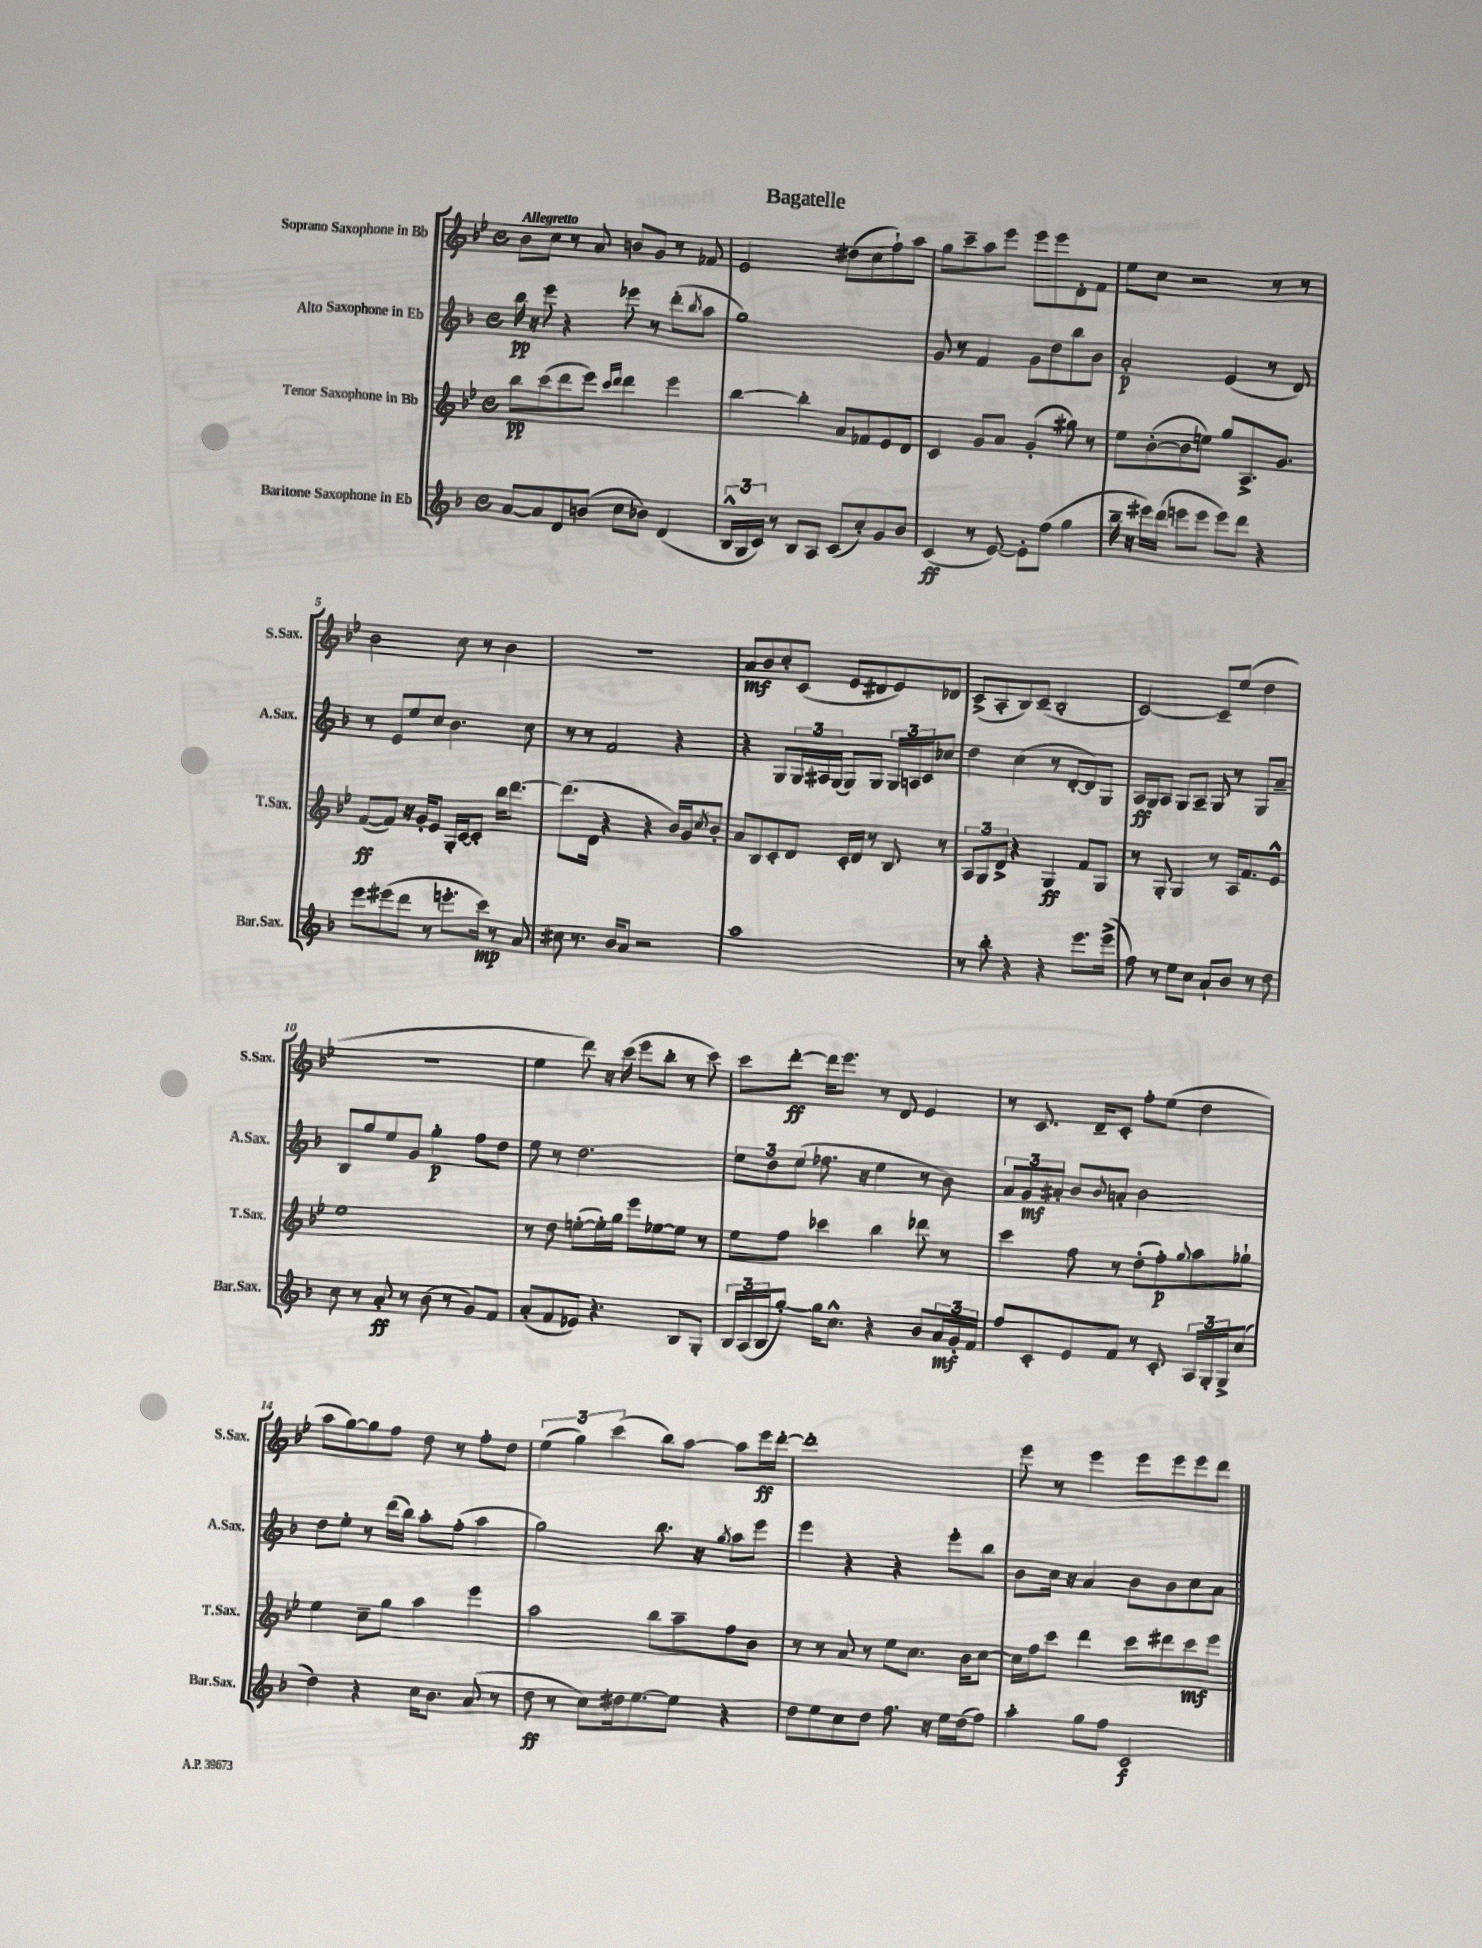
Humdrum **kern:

**kern	**kern	**kern	**kern
*staff4	*staff3	*staff2	*staff1
*clefG2	*clefG2	*clefG2	*clefG2
*k[b-]	*k[b-e-]	*k[b-]	*k[b-e-]
*M4/4	*M4/4	*M4/4	*M4/4
*met(c)	*met(c)	*met(c)	*met(c)
[8a/L	8bb-\L	16bb-\	8b-\L
.	.	16r	.
8a/]	(8ccc\	8eee\	8cc\J
8d/	8ddd\	4r	8r
(8b/J	8eee-\J)	.	8a/
.	16qqccc/LL	.	.
.	16qqddd/JJ	.	.
8cc\L	4ddd\	8eee-\	8b/L
8b-\J)	.	8r	8g/J
(4d/	4eee-\	(8ddd'\L	8r
.	.	8qbb-/	.
.	.	8aa\J	8f-/
=	=	=	=
24B-^^/LL	[4bb-\	1gg)	2e-/
24G/	.	.	.
24c/JJ)	.	.	.
8r	.	.	.
8B-/L	4bb-'\]	.	.
8A/J	.	.	.
(8c/L	8a/L	.	(8dd#\L
8cc'/)	8f-/	.	8cc\
8g/	8e-/	.	8ff`\)
8b-/J	8d/J	.	8aa\J
=	=	=	=
(4c/	4c/	8g/	8gg\L
.	.	8r	8ccc~\
8r	8g/L	4f/	8aa\
[8e/)	8a/J	.	8eee-\J
8e'\]L	(4g'/	8g\L	8eee-\L
(8ff\J	.	8dd\	8eee-\
4gg\	8gg#\)	8bb-\	8d'\
.	8r	8b-\J	8f\J
=	=	=	=
16bb-~\	8ee-\L	2a'/	8ee-\L
16r	.	.	.
16eee#\LL)	([8b-'\	.	8cc\J
(16ddd\JJ	.	.	.
8eee\L	8b-\]	.	2r
8eee\J	8ee\J)	.	.
8eee\L)	8gg/L	(4e/	.
8ddd\J	8.A^/	.	.
4r	.	8r	8r
.	8.g/J	.	.
.	.	8d/)	8r
=	=	=	=
8eee\L	([8f/L	8r	2b-\
(8eee#\	8f/]J)	8e/L	.
8ddd\J	16r	8ee/	.
.	16g'/LK	.	.
8r	8e-/J	8cc/J	.
8.eee'\L	16G'/LL	4.b-\	8cc\
.	[16c/J	.	.
.	8c'/]J	.	8r
16ccc\Jk)	.	.	.
8r	16bb-\LK	.	4b-\
.	[8.ddd\J	.	.
8a/	.	8cc\	.
=	=	=	=
8cc#\	(8.ddd\]L	8r	1r
8.r	.	8r	.
.	16d\Jk	.	.
.	4r	2f/	.
16b-/LK	.	.	.
8a/J	.	.	.
2r	4r	.	.
.	16b-/LL)	4r	.
.	16g/J	.	.
.	8qcc/	.	.
.	8b-'/J	.	.
=	=	=	=
1aa	8a/L	4r	8a/L
.	8B-/	.	8b-/
.	8c'/	8G/L	8cc'/
.	8d/J	24G/L	(8c/J
.	.	24A#/	.
.	.	(24G/JJ	.
.	16c'/LL	8G/L)	8e-/L
.	16d/JJ	.	.
.	8r	8G/J	8d#/
.	8B-/	24G/LL	8e-/)
.	.	24A/	.
.	.	24c/J	.
.	8r	8cc-/J	8d-/J
=	=	=	=
8r	12A/L	4dd\	(8c^/L
.	12G/	.	.
8bb-'\	.	.	8A'/
.	12d^/J	.	.
4r	4r	(4cc\	8B-/)
.	.	.	(8c~/J
4r	4G/	8r	2B-'/
.	.	[8d'/L	.
8.eee\L	8f/L	8d/])	.
.	8G/J	8G/J	.
(16eee^\Jk	.	.	.
=	=	=	=
8ff\)	8r	16A/LL	[2c/)
.	.	16G/J	.
8r	8G'/	8A/J	.
8ee\L	4G/	8G/L	.
8cc\J	.	8A~/J	.
8a`/L	8r	8G/	8c~/]L
8b-/J	16A/LK	8r	(8ee-/J
.	8.f/	.	.
8r	.	8G/L	4dd\
8dd\	8e-^^/J	8a~/J	.
=	=	=	=
8cc\	1ee-	8B-/L	1r
8r	.	8gg/	.
8a'/	.	8ee/	.
8r	.	8g/J	.
(8b-\	.	4gg'\	.
8r	.	.	.
8g/L)	.	8ff\L	.
8f/J	.	8dd\J	.
=	=	=	=
(8a'/L	8r	8ee\	4ee-\
8f/	8dd\	8r	.
8e-/J)	([8ee'\L	2.dd\	8ddd\)
4.r	16ee'\]L)	.	16r
.	16gg\JJ	.	(16ccc\
.	8eee-\L	.	8eee-\L
.	[8ee-\	.	8bb-'\J
8B-/L	8ee-\]J	.	8r
8G'/J	8r	.	8ccc\)
=	=	=	=
24B-/LL	8ee-\L	12ee\L	8ccc\L
(24A/	.	.	.
24B-/J	.	12dd\	.
[8gg'/J)	8ff\J	.	[8ddd'\J
.	.	(12ee\J	.
16gg\]LK	4ccc-\	8.ff-\	16ddd\]LK
8.cc^^\J	.	.	8.eee-\J
.	.	16r	.
4r	4bb-\	4ee\	8r
.	.	.	8d/
8b-/L	8ddd-\	8r	4e-/
24a/L	8r	8b-\)	.
24g'/	.	.	.
24f/JJ	.	.	.
=	=	=	=
8ff/L	4ccc\	12a/L	8r
.	.	12g/	.
8c'/	.	.	8.c/
.	.	12a#'/J	.
8e/	8ff\	8b-/L	.
.	.	.	16d~/LK
.	.	8qqb-/	.
8f/J	8r	8a'/J	8c'/J
8r	(8dd'\L	2b-\	8ff'\L
8c'/	8ff'\)	.	(8ee-\J
.	8qqgg/	.	.
24A/LL	8aa\	.	4dd\
24G'/	.	.	.
24G^/J	.	.	.
(8cc/J	8gg-`\J	.	.
=	=	=	=
4dd\)	4ee-\	8dd\L	8aa\L
.	.	8ee'\J	[8gg\)
4r	8cc~\L	8r	8gg\]
.	8gg\J	(16ddd\LL	8ff\J
.	.	16bb-\JJ)	.
16cc\LK	4aa\	8aa'\L	8dd\
8.b-\J	.	.	.
.	.	(8ff'\J	8r
(8a/	4eee-\	4aa\	8ff'\L
8r	.	.	8dd\J
=	=	=	=
8dd\	2aa\	2gg\)	(6ee-\
8r	.	.	.
.	.	.	6gg\)
8cc\L)	.	.	.
.	.	.	(6ccc\
16dd#\k	.	.	.
[8.ee\	.	.	.
.	8bb-\L	8.bb-\	8bb-\L)
8ee\]J	8aa~\	.	[8aa\J
.	.	16r	.
.	.	8qgg/	.
4r	8ff\	8aa\L	8aa\]L
.	8b-\J	8eee\J	16eee-\L
.	.	.	[16ddd'\JJ
=	=	=	=
8dd\L	8r	4eee\	1ddd']
8ee\	8r	.	.
8cc\	8a/	4r	.
8dd\J	8r	.	.
8.ff\	8ee-\L	4r	.
.	8.cc\J	.	.
16r	.	.	.
16ee\LL	.	8eee'\L	.
(16dd\J	16b-\LK	.	.
8ff\J)	[8cc\J	8bb-\J	.
=	=	=	=
4aa'\	16cc\]LL	8b-\L	8eee-\
.	16ff\J	.	.
.	8ccc\J	16cc\Jk	8r
.	.	16r	.
8gg\L	4ddd\	4a/	4eee-\
8ff\J	.	.	.
2c/	8ccc\L	8b-\L	8eee-\L
.	8ddd#\	8b-\	8eee-\
.	8ccc\	8cc\	8eee-\
.	8eee-\J	8a\J	8ddd\J
==	==	==	==
*-	*-	*-	*-
